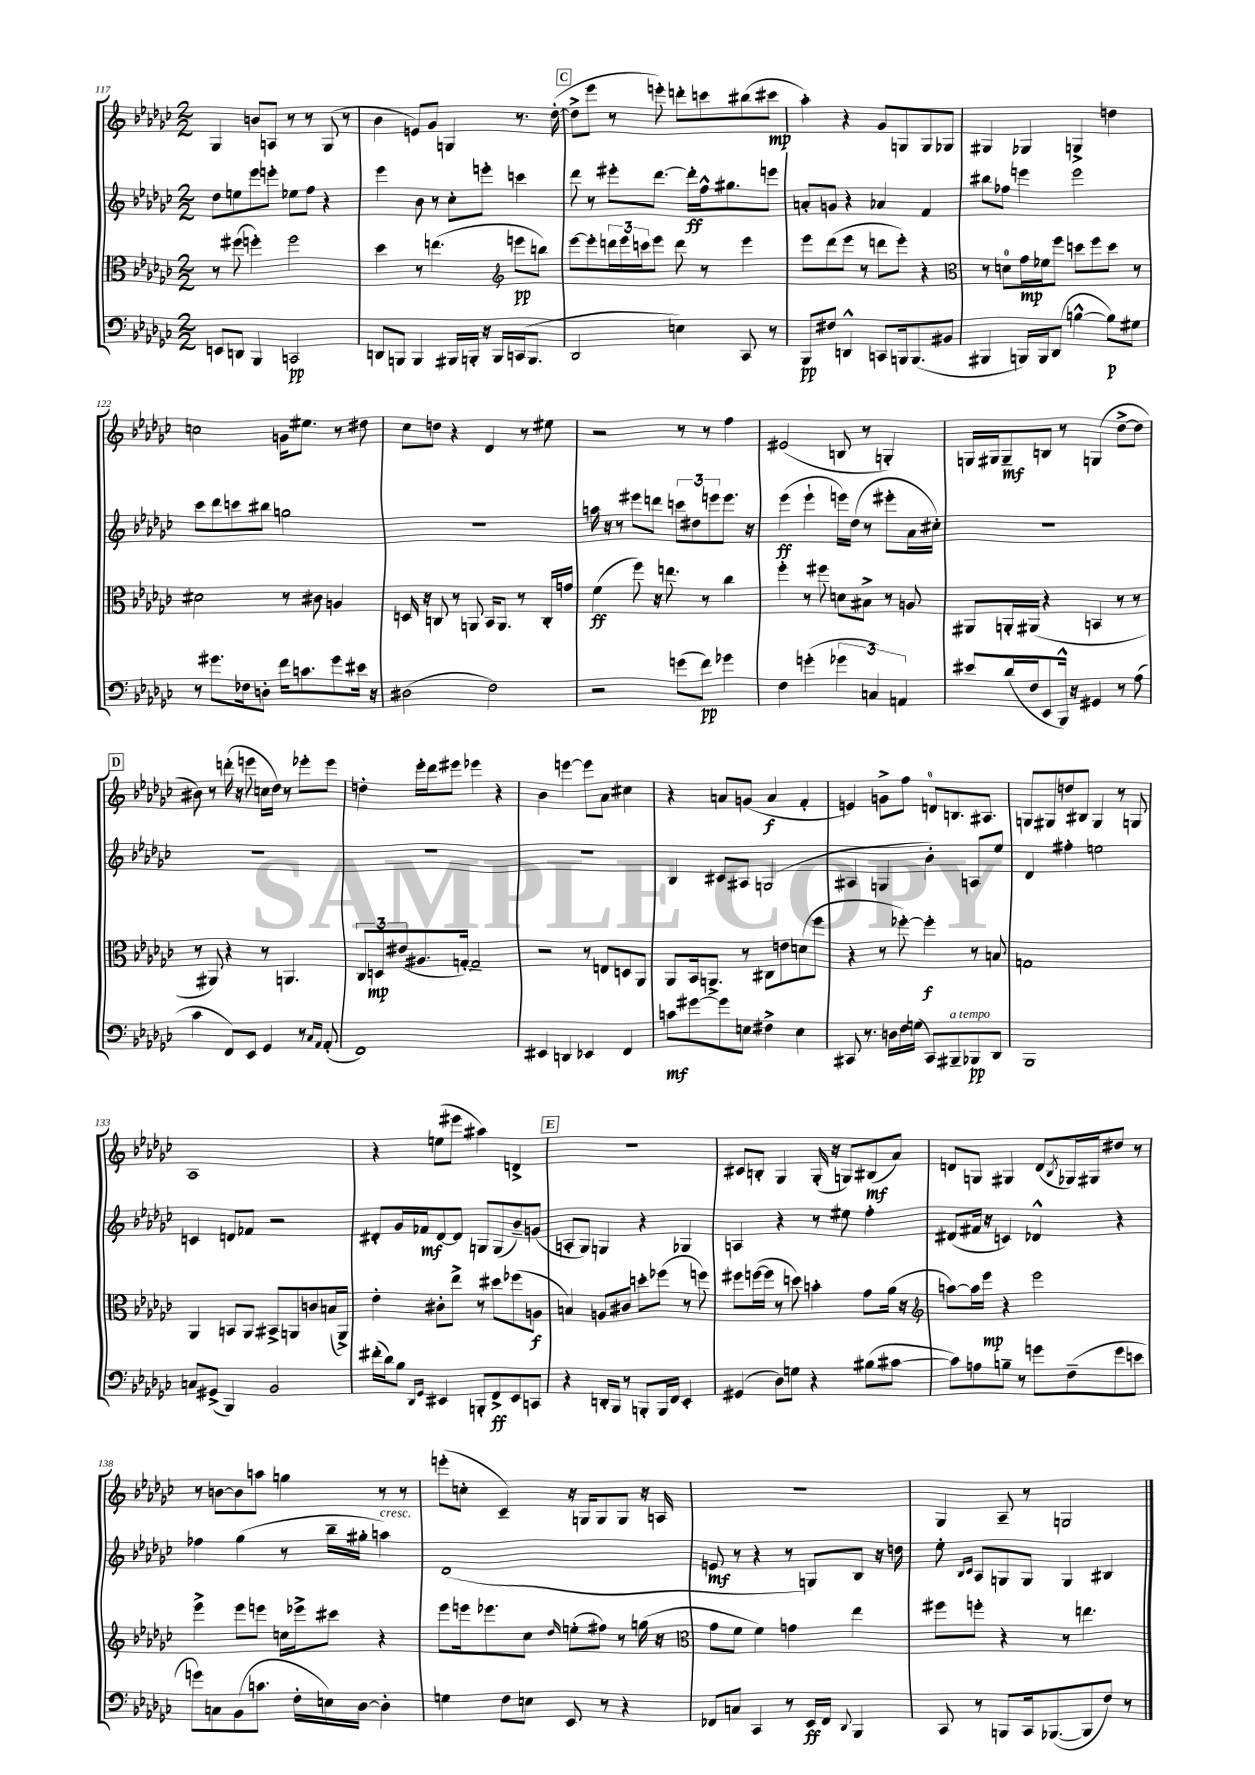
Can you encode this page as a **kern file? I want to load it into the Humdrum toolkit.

**kern	**dynam	**kern	**dynam	**kern	**dynam	**kern	**dynam
*part4	*part4	*part3	*part3	*part2	*part2	*part1	*part1
*staff4	*staff4	*staff3	*staff3	*staff2	*staff2	*staff1	*staff1
*clefF4	*	*clefC3	*	*clefG2	*	*clefG2	*
*k[b-e-a-d-g-c-]	*	*k[b-e-a-d-g-c-]	*	*k[b-e-a-d-g-c-]	*	*k[b-e-a-d-g-c-]	*
*M2/2	*	*M2/2	*	*M2/2	*	*M2/2	*
=117	=117	=117	=117	=117	=117	=117	=117
8EEn/L	.	8r	.	8dd-\L	.	4G-/	.
8DDn/J	.	(8ff#X\	.	8een\	.	.	.
4BBB-/	.	4ffn'\)	.	8eee-\	.	8bn/L	.
.	.	.	.	8eeen'\J	.	8An/J	.
2CCn/	pp	2ff\	.	8ee-X\L	.	8r	.
.	.	.	.	8ff\J	.	8r	.
.	.	.	.	4r	.	(8G-/	.
.	.	.	.	.	.	8r	.
=118	=118	=118	=118	=118	=118	=118	=118
8DDn/L	.	4dd-\	.	4eee-\	.	4b-\	.
8BBBn/J	.	.	.	.	.	.	.
4BBB/	.	8r	.	8b-\	.	8en/L)	.
.	.	(4.een\	.	8r	.	8g-/J	.
16BBB#X/LL	.	.	.	8cc-'\L	.	4Gn/	.
16BBBn'/JJ	.	.	.	.	.	.	.
16r	.	.	.	8eeen'\J	.	.	.
16BBB/LL	.	.	.	.	.	.	.
*	*	*clefG2	*	*	*	*	*
(16CCn/J	.	8eeen\L	pp	4cccn\	.	8.r	.
8.BBB/J	.	.	.	.	.	.	.
.	.	8bbn\J)	.	.	.	.	.
.	.	.	.	.	.	([16dd-'\	.
!!LO:REH:place=s1:t=C
=119	=119	=119	=119	=119	=119	=119	=119
2DD-/	.	[8eee-\L	.	8ddd-\	.	8dd-^\L]	.
.	.	8eee-'\]	.	8r	.	8eee-\J	.
.	.	24dddn\L	.	8eee#X'\L	.	8r	.
.	.	24eee-\	.	.	.	.	.
.	.	24cccn\J	.	.	.	.	.
.	.	8eee-\J	.	[8.ddd-\J	.	8eeen'\)	.
4En\)	.	8ddd\	.	.	.	8dddn'\L	.
.	.	.	.	16ddd-'\LL]	ff	.	.
.	.	8r	.	16ff^^\J	.	8cccn\	.
.	.	.	.	8.gg#X\	.	.	.
8CC-/	.	4eee-\	.	.	.	(8bb#X\	.
8r	.	.	.	8eeen\J	.	8ccc#X\J	mp
=120	=120	=120	=120	=120	=120	=120	=120
8BBB-/L	pp	8eee-\L	.	8an'/L	.	4aa-'\)	.
8F#X/J	.	(8ddd-\	.	8gn/J	.	.	.
4DDn^^/	.	8eee-\J	.	4r	.	4r	.
.	.	8r	.	.	.	.	.
8CCn/L	.	8dddn\L	.	4a-X/	.	8g-/L	.
16BBBn/k	.	8eee-'\J)	.	.	.	8Gn/	.
(8.BBB/	.	.	.	.	.	.	.
.	.	4r	.	4f/	.	8G/	.
8BB#X/J	.	.	.	.	.	8G-X/J	.
=121	=121	=121	=121	=121	=121	=121	=121
*	*	*clefC3	*	*	*	*	*
4BBB#X/	.	8r	.	8bb#X\L	.	4G#X/	.
.	.	8dn\L	.	8ff-X\J	.	.	.
16BBBn/LL)	.	16g-\L	mp	4eeen\	.	4G-X/	.
16BBB/J	.	16f-X\J	.	.	.	.	.
(8DD-/J	.	8ff\J	.	.	.	.	.
[4Bn^^\	.	8ddn\L	.	2eee\	.	4Gn^/	.
.	.	8ff\	.	.	.	.	.
8B\L])	p	8dd\J	.	.	.	4ddn\	.
8G#X\J	.	8r	.	.	.	.	.
!!LO:LB:g=z
=122	=122	=122	=122	=122	=122	=122	=122
8r	.	2d#X\	.	8ccc-\L	.	2ccn\	.
8.g#X\L	.	.	.	8ddd-\	.	.	.
.	.	.	.	8cccn\	.	.	.
16F-X\k	.	.	.	.	.	.	.
8Dn'\J	.	.	.	8bb#X\J	.	.	.
16f\KL	.	8r	.	2ggn\	.	16gn\KL	.
8.cn\	.	.	.	.	.	8.ee#X\J	.
.	.	8c#X\	.	.	.	.	.
8g#\	.	4An/	.	.	.	8r	.
16e#X\Jk	.	.	.	.	.	8dd#X\	.
16r	.	.	.	.	.	.	.
=123	=123	=123	=123	=123	=123	=123	=123
(2D#X\	.	16Dn/	.	1r	.	8cc-\L	.
.	.	16r	.	.	.	.	.
.	.	8Cn/	.	.	.	8ddn\J	.
.	.	8r	.	.	.	4r	.
.	.	8AAn/	.	.	.	.	.
2F\)	.	16BB-/KL	.	.	.	4d-/	.
.	.	8.AA/J	.	.	.	.	.
.	.	8r	.	.	.	8r	.
.	.	16C'/LL	.	.	.	8ee#X\	.
.	.	16gn/JJ	.	.	.	.	.
=124	=124	=124	=124	=124	=124	=124	=124
2r	.	(4f\	ff	16aan\	.	2r	.
.	.	.	.	16r	.	.	.
.	.	.	.	8r	.	.	.
.	.	8ff\)	.	8eee#X\L	.	.	.
.	.	16r	.	8dddn\J	.	.	.
.	.	8.een\	.	.	.	.	.
(8gn\L	.	.	.	12cccn\L	.	8r	.
.	.	.	.	12dd#X\	.	.	.
8f\J)	pp	8r	.	.	.	8r	.
.	.	.	.	12eeen\	.	.	.
4g-X\	.	4cc-\	.	8.eee\J	.	4ff\	.
.	.	.	.	16r	.	.	.
=125	=125	=125	=125	=125	=125	=125	=125
4F\	.	4ff'\	.	(4eee-\	ff	(2e#X/	.
(4gn'\	.	8r	.	4eee-`\	.	.	.
.	.	8ff#X\	.	.	.	.	.
6g-X\	.	8dn\L	.	16eeen\LL)	.	8Bn/	.
.	.	.	.	(16dd-\JJ	.	.	.
.	.	8B#X^\J	.	8r	.	8r	.
6Cn/)	.	.	.	.	.	.	.
.	.	8r	.	8eee#X'\L	.	4Gn'/)	.
6AAn/	.	.	.	.	.	.	.
.	.	8An/	.	16a-\L	.	.	.
.	.	.	.	16cc#X'\JJ)	.	.	.
=126	=126	=126	=126	=126	=126	=126	=126
8e#X/L	.	8AA#X/L	.	1r	.	16Gn/LL	.
.	.	.	.	.	.	16G#X/J	.
(16d-/L	.	16AAn'/L	.	.	.	8G#~/	mf
16F/J	.	(16AA#X/JJ	.	.	.	.	.
8EE-/	.	4r	.	.	.	8Bn/J	.
16BBB-^^/Jk)	.	.	.	.	.	8r	.
16r	.	.	.	.	.	.	.
4GG#X/	.	4BBn/	.	.	.	(4Gn/	.
8r	.	8r	.	.	.	[8dd-^\L	.
(8A-\	.	8r	.	.	.	8dd-\J]	.
!!LO:LB:g=z
!!LO:REH:place=s1:t=D
=127	=127	=127	=127	=127	=127	=127	=127
4c-\	.	8r	.	1r	.	8b#X\)	.
.	.	8AA#X/)	.	.	.	8r	.
8FF/L)	.	4r	.	.	.	(16dddn'\	.
.	.	.	.	.	.	16r	.
8EE-/J	.	.	.	.	.	8eeen\	.
4GG-/	.	8r	.	.	.	16ccn\LL	.
.	.	.	.	.	.	16dd-\JJ)	.
.	.	4.AAn/	.	.	.	8r	.
8r	.	.	.	.	.	8eee-X'\L	.
16qqC-/LL	.	.	.	.	.	.	.
16qqAA-/JJ	.	.	.	.	.	.	.
(8AA-'/	.	.	.	.	.	8eee-\J	.
=128	=128	=128	=128	=128	=128	=128	=128
1FF)	.	12C-/L	.	1r	.	4ddn'\	.
.	.	12Dn/	mp	.	.	.	.
.	.	(12e#X/	.	.	.	.	.
.	.	8.A#X/	.	.	.	16eee-'\LL	.
.	.	.	.	.	.	16ddd-\J	.
.	.	.	.	.	.	8eee#X\J	.
.	.	[16Gn'/Jk)	.	.	.	.	.
.	.	2G~/]	.	.	.	4eee-X\	.
.	.	.	.	.	.	4r	.
=129	=129	=129	=129	=129	=129	=129	=129
4EE#X/	.	2r	.	1r	.	4b-\	.
4DDn/	.	.	.	.	.	[4eeen\	.
4EE-X/	.	8r	.	.	.	8eee\L]	.
.	.	8En/L	.	.	.	8a-\J	.
4FF/	.	8Dn/	.	.	.	4cc#X\	.
.	.	8AA-/J	.	.	.	.	.
=130	=130	=130	=130	=130	=130	=130	=130
8cn\L	mf	8AA-/L	.	4B-/	.	4r	.
[8g#X\	.	16BB-/k	.	.	.	.	.
.	.	8.AAn^/J	.	.	.	.	.
8g#\]	.	.	.	8c#X/L	.	8an/L	.
8En\J	.	8r	.	8A#X/J	.	(8gn/J	.
4F#X^\	.	8C#X\L	.	(2Gn/	.	4a/	f
.	.	8en\	.	.	.	.	.
4E\	.	(8dn\	.	.	.	4f'/	.
.	.	8ff\J	.	.	.	.	.
=131	=131	=131	=131	=131	=131	=131	=131
8CC#X/	.	4r	.	4A#X/	.	4en/)	.
8.r	.	.	.	.	.	.	.
.	.	8r	.	4Gn/	.	8gn^\L	.
16Dn\LL	.	.	.	.	.	.	.
16F\	.	[8ff-X'\)	.	.	.	8ff\J	.
(16Gn\JJ	.	.	.	.	.	.	.
8CC#/L)	.	4ff-'\]	f	4b-'\)	.	8dn/L	.
!LO:TX:a:i:t=a tempo	!	!	!	!	!	!	!
8BBB#X~/	.	.	.	.	.	8.Bn/	.
8BBB-X/	pp	8r	.	8An/L	.	.	.
.	.	.	.	.	.	8.A#X/J	.
8DD-/J	.	8Bn/	.	8ee-/J	.	.	.
=132	=132	=132	=132	=132	=132	=132	=132
1BBB-	.	1Gn	.	4d-/	.	8Gn/L	.
.	.	.	.	.	.	8G#X/	.
.	.	.	.	4ff#X'\	.	8ddn/	.
.	.	.	.	.	.	8B#X/J	.
.	.	.	.	2een\	.	4G#/	.
.	.	.	.	.	.	8r	.
.	.	.	.	.	.	8Gn/	.
!!LO:LB:g=z
=133	=133	=133	=133	=133	=133	=133	=133
8Cn/L	.	4AA-/	.	4cn/	.	1A-	.
(8GG#X^/J	.	.	.	.	.	.	.
4BBB-/)	.	8BBn/L	.	8dn/L	.	.	.
.	.	8AA-/J	.	8f-X/J	.	.	.
2BB-/	.	8BB#X^/L	.	2r	.	.	.
.	.	8AAn/	.	.	.	.	.
.	.	8cn/	.	.	.	.	.
.	.	(16Bn/L	.	.	.	.	.
.	.	16AA^/JJ)	.	.	.	.	.
=134	=134	=134	=134	=134	=134	=134	=134
(16f#X'\LL	.	4e-'\	.	8d#X'/L	.	4r	.
16d-\J)	.	.	.	.	.	.	.
8B-\J	.	.	.	16g-/L	.	.	.
.	.	.	.	16f-X/J	mf	.	.
16qqDD-/LL	.	.	.	.	.	.	.
16qqGG-/JJ	.	.	.	.	.	.	.
4EE#X/	.	8c#X'\L	.	[8d#/	.	(8een\L	.
.	.	8ee-^\J	.	8d#/J]	.	8eee#X\J	.
8BBBn'/L	.	8r	.	8Gn/L	.	4aa#X\)	.
8FF^/	ff	8dd#X\L	.	(8G/	.	.	.
8EE#/	.	(8ff-X\	.	8b-~/)	.	4dn^/	.
8CCn/J	.	8An\J	f	(8gn/J	.	.	.
!!LO:REH:place=s1:t=E
=135	=135	=135	=135	=135	=135	=135	=135
4r	.	4Bn/)	.	8An'/L	.	1r	.
.	.	.	.	8G-/J)	.	.	.
16DDn'/LL	.	8An/L	.	4Gn/	.	.	.
16BBB-/JJ	.	.	.	.	.	.	.
8r	.	8c#X/J	.	.	.	.	.
8BBBn'/L	.	8ddn'\L	.	4r	.	.	.
16BBB/L	.	(8ff-X\J	.	.	.	.	.
16FF/JJ	.	.	.	.	.	.	.
4EE-'/	.	8r	.	4G-X/	.	.	.
.	.	8ffn\)	.	.	.	.	.
=136	=136	=136	=136	=136	=136	=136	=136
(4GG#X/	.	8ff#X\L	.	4An/	.	8c#X/L	.
.	.	([16ffn\L	.	.	.	8Bn'/J	.
.	.	16ff\JJ]	.	.	.	.	.
8D-\L)	.	8r	.	4r	.	4G-/	.
8Gn\J	.	8ddn\)	.	.	.	.	.
4r	.	4bn'\	.	8r	.	(16G-'/	.
.	.	.	.	.	.	16r	.
.	.	.	.	8ee#X\	.	8Gn/L)	.
(8B#X\L	.	8g-\L	.	4ff'\	.	(8B#X/	mf
[8c#X\J	.	(16a-\Jk	.	.	.	8a-/J)	.
.	.	16r	.	.	.	.	.
=137	=137	=137	=137	=137	=137	=137	=137
*	*	*clefG2	*	*	*	*	*
8c#\L])	.	[8aan\L)	.	(8d#X/L	.	8dn/L	.
8An\	.	16aa\L]	.	16f#X/Jk	.	8Gn/J	.
.	.	16eee-\JJ	mp	16r	.	.	.
8Bn~\J	.	4r	.	4cn/)	.	4G#X/	.
8r	.	.	.	.	.	.	.
8gn\L	.	2eee-\	.	4d-X^^/	.	(8d/L	.
.	.	.	.	.	.	8qB-/	.
(8F~\	.	.	.	.	.	16G-X/L)	.
.	.	.	.	.	.	16G#X/J	.
8g\	.	.	.	4r	.	8dd#X/J	.
8en\J	.	.	.	.	.	8r	.
!!LO:LB:g=z
=138	=138	=138	=138	=138	=138	=138	=138
8gn\L)	.	4eee-^\	.	4ff-X\	.	8r	.
8Cn\	.	.	.	.	.	[8bn\L	.
(8BB-\	.	8eee-\L	.	(4gg-\	.	8b\]	.
8.cn\J	.	8eeen\J	.	.	.	8aan\J	.
.	.	16ccn\LL	.	8r	.	4ggn\	.
16F'\LL	.	16eee-X^\J	.	.	.	.	.
16En\)	.	8ccc#X\J	.	16bb-~\LL	.	.	.
[16D-\JJ	.	.	.	16gg#X'\JJ	.	.	.
!	!	!	!	!LO:TX:a:i:t=cresc.	!	!	!
4D-'\]	.	4r	.	4aan\)	.	8r	.
.	.	.	.	.	.	8r	.
=139	=139	=139	=139	=139	=139	=139	=139
4Gn\	.	8eee-\L	.	(1d-	.	(8eeen'\L	.
.	.	16eeen\k	.	.	.	8ccn'\J	.
.	.	8.eee-X\	.	.	.	.	.
8F\L	.	.	.	.	.	4c-~/)	.
8En\J	.	8cc-\J	.	.	.	.	.
.	.	16qqdd-/	.	.	.	.	.
8EE-/	.	(8een'\L	.	.	.	16r	.
.	.	.	.	.	.	16Gn/KL	.
8r	.	8ff#X\J)	.	.	.	8G/	.
4r	.	8r	.	.	.	8G/J	.
.	.	(16ggn\	.	.	.	16r	.
.	.	16r	.	.	.	16An/	.
=140	=140	=140	=140	=140	=140	=140	=140
*	*	*clefC3	*	*	*	*	*
8FF-X/L	.	8g-\L	.	8en/	mf	1r	.
8Cn/J	.	8f\J	.	8r	.	.	.
4CC-/	.	4f\)	.	4r	.	.	.
8r	.	4gn\	.	8r	.	.	.
16EE-/LL	ff	.	.	8Gn/L)	.	.	.
16FF-/JJ	.	.	.	.	.	.	.
8qqDD-/	.	.	.	.	.	.	.
4BBB-/	.	4ee-\	.	8B-/J	.	.	.
.	.	.	.	16r	.	.	.
.	.	.	.	16ddn\	.	.	.
=141	=141	=141	=141	=141	=141	=141	=141
8CC-/	.	8ff#X\L	.	8ee-'\	.	4G-/	.
.	.	.	.	16qqB-/LL	.	.	.
.	.	.	.	16qqc-/JJ	.	.	.
8r	.	8ffn'\J	.	8A-/L	.	.	.
8BBBn/L	.	4r	.	8Gn/	.	8A-~/	.
16CC-/k	.	.	.	8G/J	.	8r	.
([8.BBB-X/	.	.	.	.	.	.	.
.	.	8r	.	4G/	.	2Gn/	.
8BBB-/]	.	4.een\	.	.	.	.	.
8F/J)	.	.	.	4B#X/	.	.	.
8r	.	.	.	.	.	.	.
==	==	==	==	==	==	==	==
*-	*-	*-	*-	*-	*-	*-	*-
